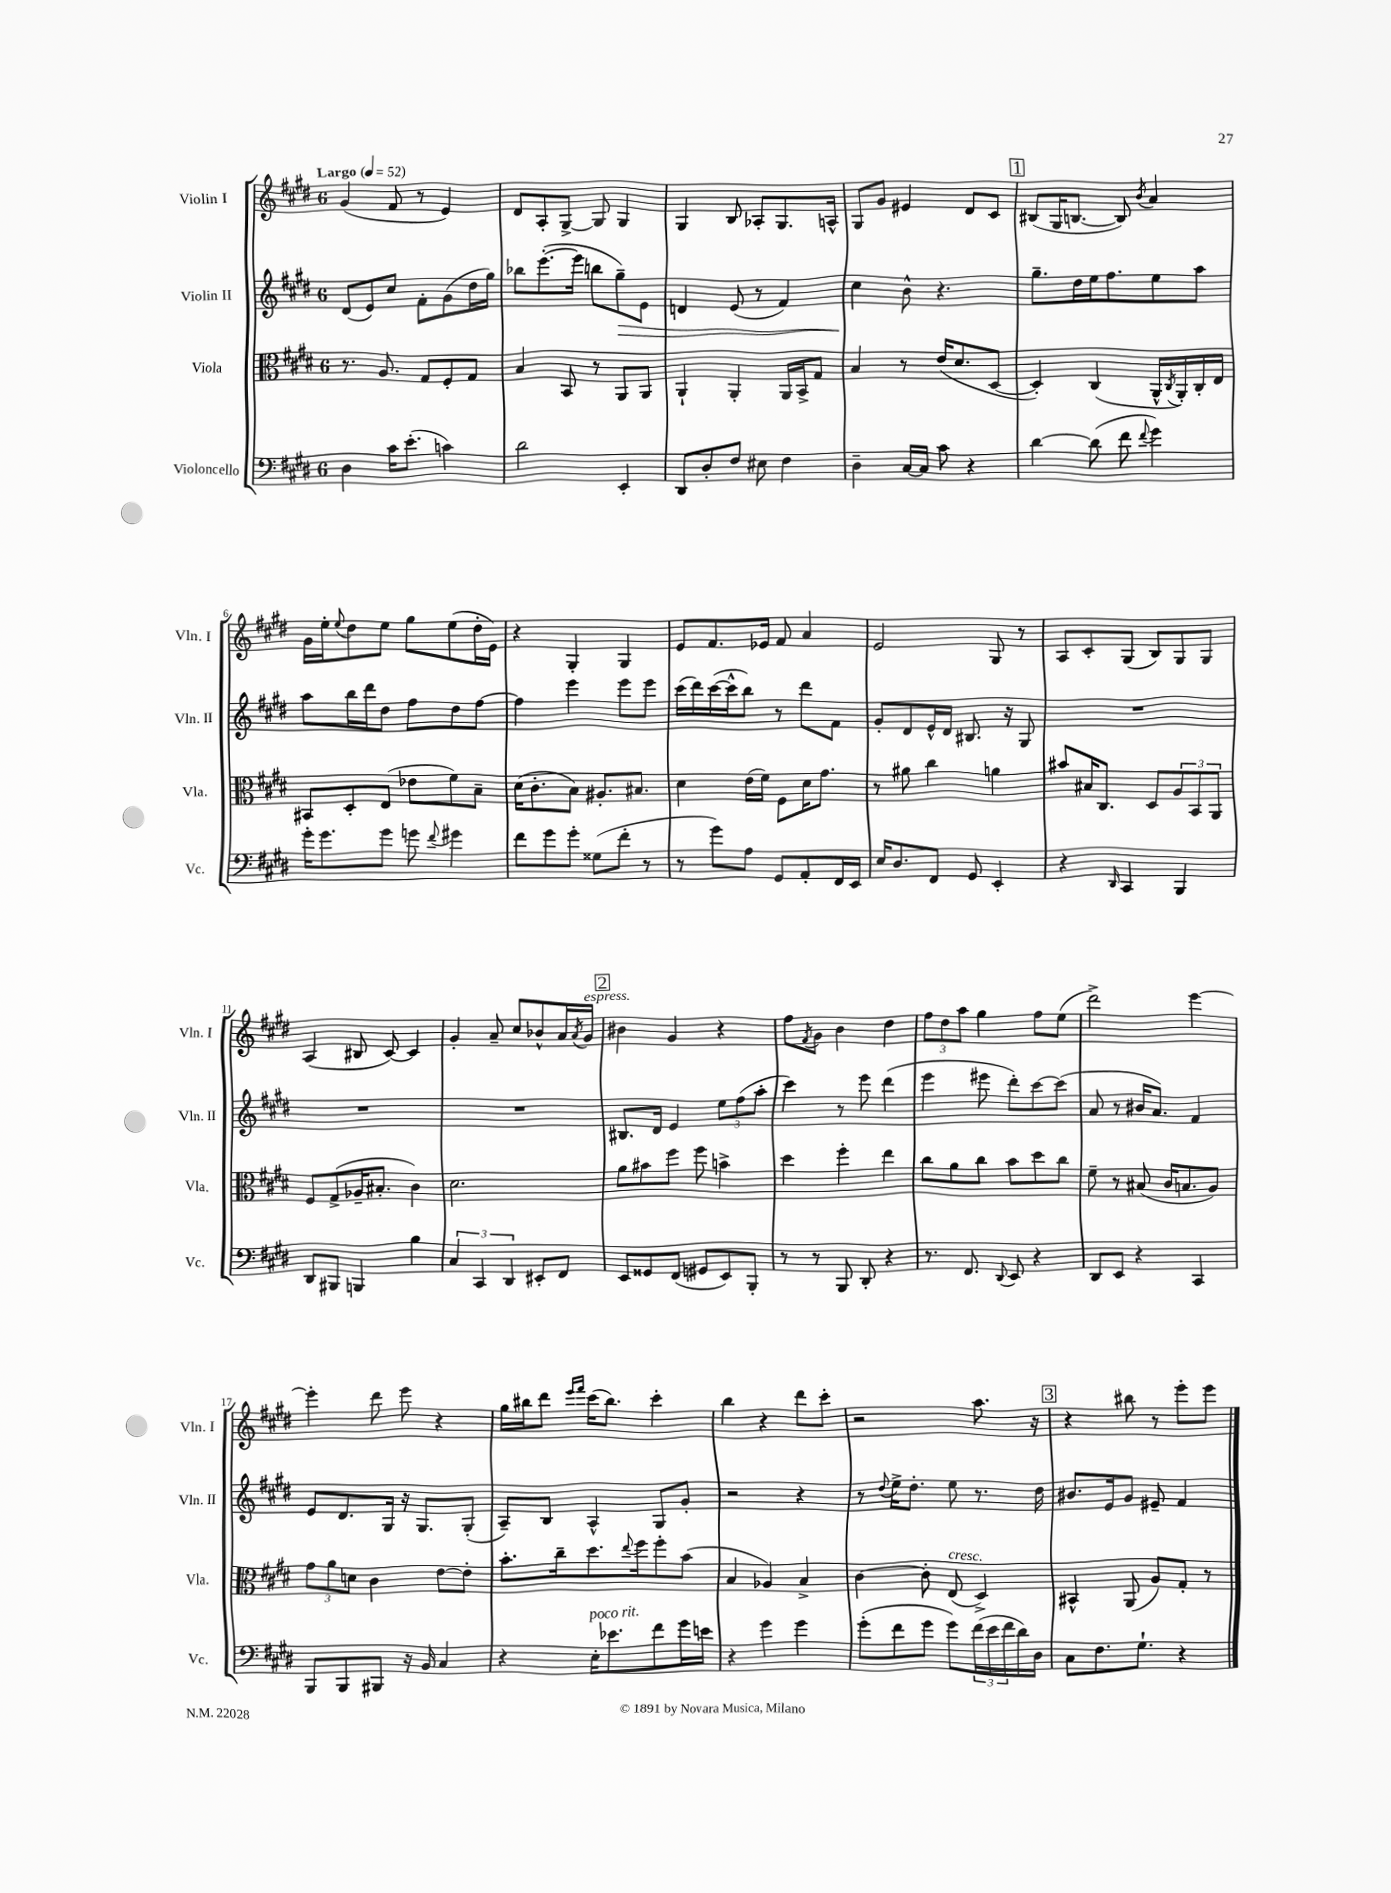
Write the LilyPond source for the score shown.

<<
\new StaffGroup <<
\new Staff = "s0" \with { instrumentName = "Violin I" shortInstrumentName = "Vln. I" } {
    \clef treble \key e \major \once \override Staff.TimeSignature.style = #'single-digit \time 6/8 \tempo "Largo" 4 = 52
    gis'4( fis'8 r8 e'4) |
    dis'8 a8-. gis8~-> gis8 gis4 |
    gis4 b8 aes8-. gis8. a16-^ |
    gis8 gis'8 eis'4 dis'8 cis'8 |
    \mark \markup { \box "1" } bis8( gis16 b8.~ b8) \acciaccatura { b'8 } a'4 |
    gis'16 e''16-. \appoggiatura { e''8 } dis''8 e''8 gis''8 e''8( dis''16-. e'16) |
    r4 gis4-. gis4 |
    e'8 fis'8. ees'16 fis'8 a'4 |
    e'2 gis8 r8 |
    a8 cis'8-. gis8( b8) gis8 gis8 |
    a4( bis8 cis'8~) cis'4 |
    gis'4-. a'8-- cis''8 bes'8-^ a'16 \acciaccatura { a'8 } gis'16^\markup { \italic "espress." } |
    \mark \markup { \box "2" } bis'4 gis'4 r4 |
    fis''8 \acciaccatura { fis'8 } gis'8 b'4 dis''4 |
    \tuplet 3/2 { fis''8 dis''8 a''8 } gis''4 fis''8 e''8( |
    dis'''2->) e'''4~ |
    e'''4-. dis'''8 e'''8 r4 |
    gis''16 bis''16 dis'''8 \grace { e'''16 fis'''16 } cis'''16( bis''8.) cis'''4-. |
    b''4 r4 dis'''8 cis'''8-. |
    r2 a''8. r16 |
    \mark \markup { \box "3" } r4 bis''8 r8 e'''8-. e'''8 \bar "|." |
}
\new Staff = "s1" \with { instrumentName = "Violin II" shortInstrumentName = "Vln. II" } {
    \clef treble \key e \major \once \override Staff.TimeSignature.style = #'single-digit \time 6/8
    dis'8( e'8) cis''8 fis'8-. gis'8( dis''16 gis''16) |
    bes''8 e'''8.~-.( e'''16 b''8 gis''8--\>) e'8 |
    d'4 e'8( r8 fis'4) |
    cis''4\! b'8-^ r4. |
    \mark \markup { \box "1" } gis''8.-- dis''16 e''16 fis''8. e''8 a''8 |
    a''8 b''16 dis'''16 dis''8 fis''8 dis''8 fis''8~ |
    fis''4 e'''4 e'''8 e'''8 |
    cis'''16( dis'''16) cis'''16~( cis'''16-^ b''8) r8 dis'''8 fis'8 |
    gis'8-. dis'8 e'16-^ dis'16 bis8. r16 gis8 |
    R2. |
    R2. |
    R2. |
    \mark \markup { \box "2" } bis8. dis'16 e'4 \tuplet 3/2 { e''8 fis''8( a''8-. } |
    cis'''4) r8 e'''8 dis'''4( |
    e'''4 eis'''8 dis'''8-.) cis'''8~ cis'''8( |
    a'8 r8 bis'16 a'8.) fis'4 |
    e'8 dis'8. gis16 r16 gis8. gis8-.( |
    a8--) b8 a4-^ gis8 gis'8-. |
    r2 r4 |
    r8 \appoggiatura { dis''8 } e''16-> dis''8.-. e''8 r8. dis''16 |
    \mark \markup { \box "3" } bis'8. e'16 gis'8 eis'8-- fis'4 \bar "|." |
}
\new Staff = "s2" \with { instrumentName = "Viola" shortInstrumentName = "Vla." } {
    \clef alto \key e \major \once \override Staff.TimeSignature.style = #'single-digit \time 6/8
    r8. a8. gis8 fis8-. gis8 |
    b4 b,8 r8 a,8 a,8 |
    a,4-! a,4-. a,16 b,16-> gis8 |
    b4 r8 e'16( dis'8. dis8~ |
    \mark \markup { \box "1" } dis4-.) cis4( a,16-^ \acciaccatura { cis8 } a,16-.) cis16-. e16 |
    bis,8 dis8-. e8( ees'8 fis'8) b8-- |
    dis'16( cis'8.-. b8) ais8.-. bis8. |
    dis'4 e'16( fis'16) fis8 dis'16 gis'8. |
    r8 ais'8 cis''4 a'4 |
    bis'8 bis16 cis8. dis8 \tuplet 3/2 { a8 b,8 a,8 } |
    fis8 gis8->( aes16-- bis8.-. cis'4) |
    dis'2. |
    \mark \markup { \box "2" } a'8 bis'8 fis''8 fis''8 b'4-> |
    dis''4 fis''4-. e''4 |
    cis''8 a'8 cis''8 b'8 dis''8 cis''8 |
    fis'8-- r8 bis8( cis'16 b8. a8) |
    \tuplet 3/2 { gis'8 a'8 d'8 } cis'4 e'8~ e'8-. |
    b'8.-. cis''16-- dis''8. \appoggiatura { e''8 } fis''16 fis''8-. b'8( |
    b4 aes4) b4-> |
    cis'4~ cis'8-. e8^\markup { \italic "cresc." }( dis4->) |
    \mark \markup { \box "3" } bis,4-^ a,8( a8) gis8-. r8 \bar "|." |
}
\new Staff = "s3" \with { instrumentName = "Violoncello" shortInstrumentName = "Vc." } {
    \clef bass \key e \major \once \override Staff.TimeSignature.style = #'single-digit \time 6/8
    dis4 cis'16 e'8.-.( c'4) |
    dis'2 e,4-. |
    dis,8 dis8-. fis8 eis8 fis4 |
    dis4-- cis16~ cis16 cis'8 r4 |
    \mark \markup { \box "1" } dis'4~ dis'8( fis'8 \appoggiatura { fis'8 } gis'4) |
    gis'16-. gis'8. gis'8 g'8 \appoggiatura { fis'8 } gis'4 |
    fis'8 gis'8 gis'8-. gisis8( fis'8-. r8 |
    r8 gis'8) a8 gis,8 a,8-. fis,16 e,16 |
    e16 dis8. fis,8 gis,8 e,4-. |
    r4 \grace { dis,16 } cis,4 b,,4 |
    dis,8 bis,,8 b,,4 b4 |
    \tuplet 3/2 { cis4 cis,4 dis,4 } eis,8-. fis,8 |
    \mark \markup { \box "2" } e,8 gisis,8 fis,8( gis,8 e,8) b,,8-. |
    r8 r8 b,,8 dis,8-. r4 |
    r8. fis,8. \appoggiatura { dis,8 } e,8 r4 |
    dis,8 e,8 r4 cis,4 |
    b,,8 b,,8 bis,,8 r16 b,16 cis4 |
    r4 e16-.^\markup { \italic "poco rit." } ees'8. fis'8 gis'16 e'16 |
    r4 gis'4 gis'4 |
    gis'8-.( fis'8 gis'8 gis'8) \tuplet 3/2 { fis'16( e'16 fis'16 } dis'16) dis16 |
    \mark \markup { \box "3" } cis8 fis8. gis8.-! r4 \bar "|." |
}
>>
>>
